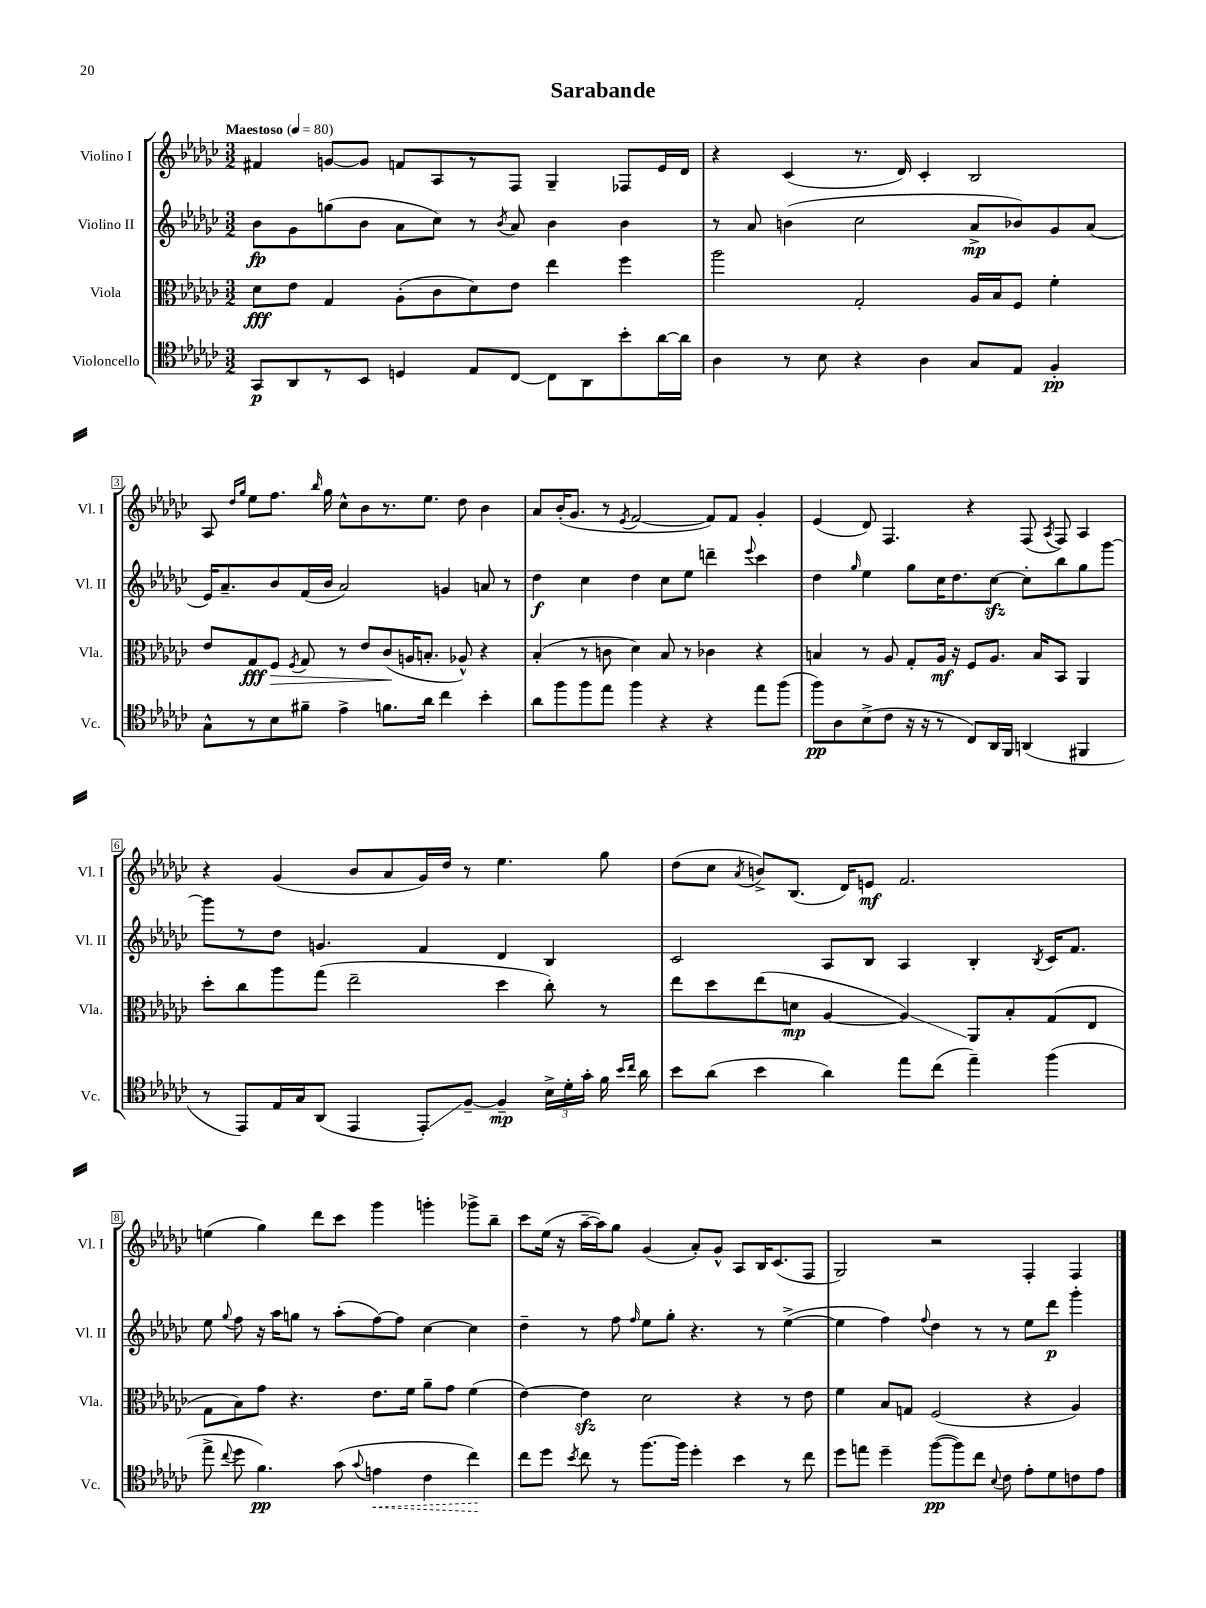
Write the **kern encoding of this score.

**kern	**kern	**kern	**kern
*staff4	*staff3	*staff2	*staff1
*clefC4	*clefC3	*clefG2	*clefG2
*k[b-e-a-d-g-c-]	*k[b-e-a-d-g-c-]	*k[b-e-a-d-g-c-]	*k[b-e-a-d-g-c-]
*M3/2	*M3/2	*M3/2	*M3/2
*MM80	*MM80	*MM80	*MM80
8GG-	8d-	8b-	4f#
8AA-	8e-	8g-	.
8r	4G-	(8gg	[8g
8BB-	.	8b-	8g]
4D	(8A-'	8a-	8f
.	8c-	8cc-)	8A-
8E-	8d-)	8r	8r
.	.	8qb-	.
[8C-	8e-	8a-	8F
8C-]	4ee-	4b-	4G-~
8AA-	.	.	.
8b-'	4ff	4b-	8F-
[16a-	.	.	16e-
16a-]	.	.	16d-
=	=	=	=
4A-	2aa-	8r	4r
.	.	8a-	.
8r	.	(4b	(4c-
8B-	.	.	.
4r	2G-'	2cc-	8.r
.	.	.	16d-)
4A-	.	.	4c-'
8G-	16A-	8a-^	2B-
.	16B-	.	.
8E-	8F	8b-)	.
4F'	4f'	8g-	.
.	.	(8a-	.
=	=	=	=
8G-^^	8e-	16e-)	8A-
.	.	8.a-~	.
.	.	.	16qqdd-
.	.	.	16qqgg-
8r	8G-	.	8ee-
8B-	8F	8b-	8.ff
.	8qF	.	.
8f#~	8G-	(16f	.
.	.	.	16qqbb-
.	.	16b-	16gg-
4e-^	8r	2a-)	8cc-^^
.	8e-	.	8b-
8.f	(8c-	.	8.r
.	16A	.	.
16a-	8.B'	.	8.ee-
4cc-	.	4g	.
.	8A-^^)	.	8dd-
4b-'	4r	8a	4b-
.	.	8r	.
=	=	=	=
8a-	(4B-'	4dd-	8a-
8ff	.	.	(16b-'
.	.	.	8.g-
8ff	8r	4cc-	.
8ee-	8c	.	8r
.	.	.	8qe-
4ff	4d-)	4dd-	[2f
4r	8B-	8cc-	.
.	8r	8ee-	.
4r	4c-	4ddd~	8f])
.	.	.	8f
.	.	8qqeee-	.
8ee-	4r	4ccc-	4g-'
(8ff	.	.	.
=	=	=	=
8ff)	4B	4dd-	(4e-
8A-	.	.	.
.	.	16qqgg-	.
(8B-^	8r	4ee-	8d-)
8c-	8A-	.	4.F
16r	8G-'	8gg-	.
16r	.	.	.
8r	16A-	16cc-	.
.	16r	8.dd-	.
8C-)	8F	.	4r
16AA-	8.A-	[8cc-	.
16FF	.	.	.
(4AA	.	8cc-']	(8F
.	16B	.	.
.	.	.	8qA-
.	8BB-	8bb-	8F)
4FF#	4AA-	8gg-	4A-
.	.	[8ggg-	.
=	=	=	=
8r	8dd-'	8ggg-]	4r
8EE-)	8cc-	8r	.
16E-	8aa-	8dd-	(4g-
16G-	.	.	.
(8AA-	(8gg-	4.g	.
4EE-	2ee-~	.	8b-
.	.	.	8a-
8EE-')	.	4f	16g-)
.	.	.	16dd-
[8F~	.	.	8r
4F~]	4dd-	4d-	4.ee-
24B-^	8cc-')	4B-	.
24d-'	.	.	.
24g-'	.	.	.
16f	8r	.	8gg-
16qqb-	.	.	.
16qqcc-	.	.	.
16a-	.	.	.
=	=	=	=
8b-	8ee-	2c-	(8dd-
(8a-	8dd-	.	8cc-
.	.	.	8qa-
4b-	(8ee-	.	8b^)
.	8d	.	(8.B-
4a-)	[4A-	8A-	.
.	.	.	16d-)
.	.	8B-	8e
8ee-	4A-])	4A-	2.f
(8cc-	.	.	.
4ee-~)	8AA-	4B-'	.
.	8B-'	.	.
.	.	8qB-	.
(4ff	(8G-	16c-	.
.	.	8.f	.
.	8E-	.	.
=	=	=	=
8ee-^	8G-	8ee-	(4ee
8qqcc-	.	8qqgg-	.
8dd-	8B-)	8ff	.
4.f)	8g-	16r	4gg-)
.	.	16aa-	.
.	4.r	8gg	.
.	.	8r	8ddd-
(8g-	.	(8aa-'	8ccc-
8qqg-	.	.	.
4e	8.e-	[8ff)	4ggg-
.	.	8ff]	.
.	16f	.	.
4c-	8a-~	[4cc-	4ggg'
.	8g-	.	.
4cc-)	(4f	4cc-]	8ggg-^
.	.	.	8bb-~
=	=	=	=
8cc-	[4e-)	4dd-~	8ccc-
8dd-	.	.	(16ee-
.	.	.	16r
8qb-	.	.	.
8cc-	4e-]	8r	[16aa-~
.	.	.	16aa-])
8r	.	8ff	8gg-
.	.	16qqff	.
[8.ff	2d-	8ee-	(4g-
.	.	8gg-'	.
16ff]	.	.	.
4dd-'	.	4.r	8a-')
.	.	.	8g-^^
4b-	4r	.	8A-
.	.	8r	16B-
.	.	.	(8.c-
8r	8r	([4ee-^	.
8cc-	8e-	.	8F
=	=	=	=
8dd-	4f	4ee-]	2G-)
8ee	.	.	.
4dd-~	8B-	4ff)	.
.	8G	.	.
.	.	8qqff	.
([8ff	(2F	4dd-	2r
8ff])	.	.	.
8cc-	.	8r	.
8qqB-	.	.	.
8c-	.	8r	.
8e-'	4r	8ee-	4F'
8d-	.	8ddd-	.
8c	4A-)	4ggg-'	4F
8e-	.	.	.
==	==	==	==
*-	*-	*-	*-
